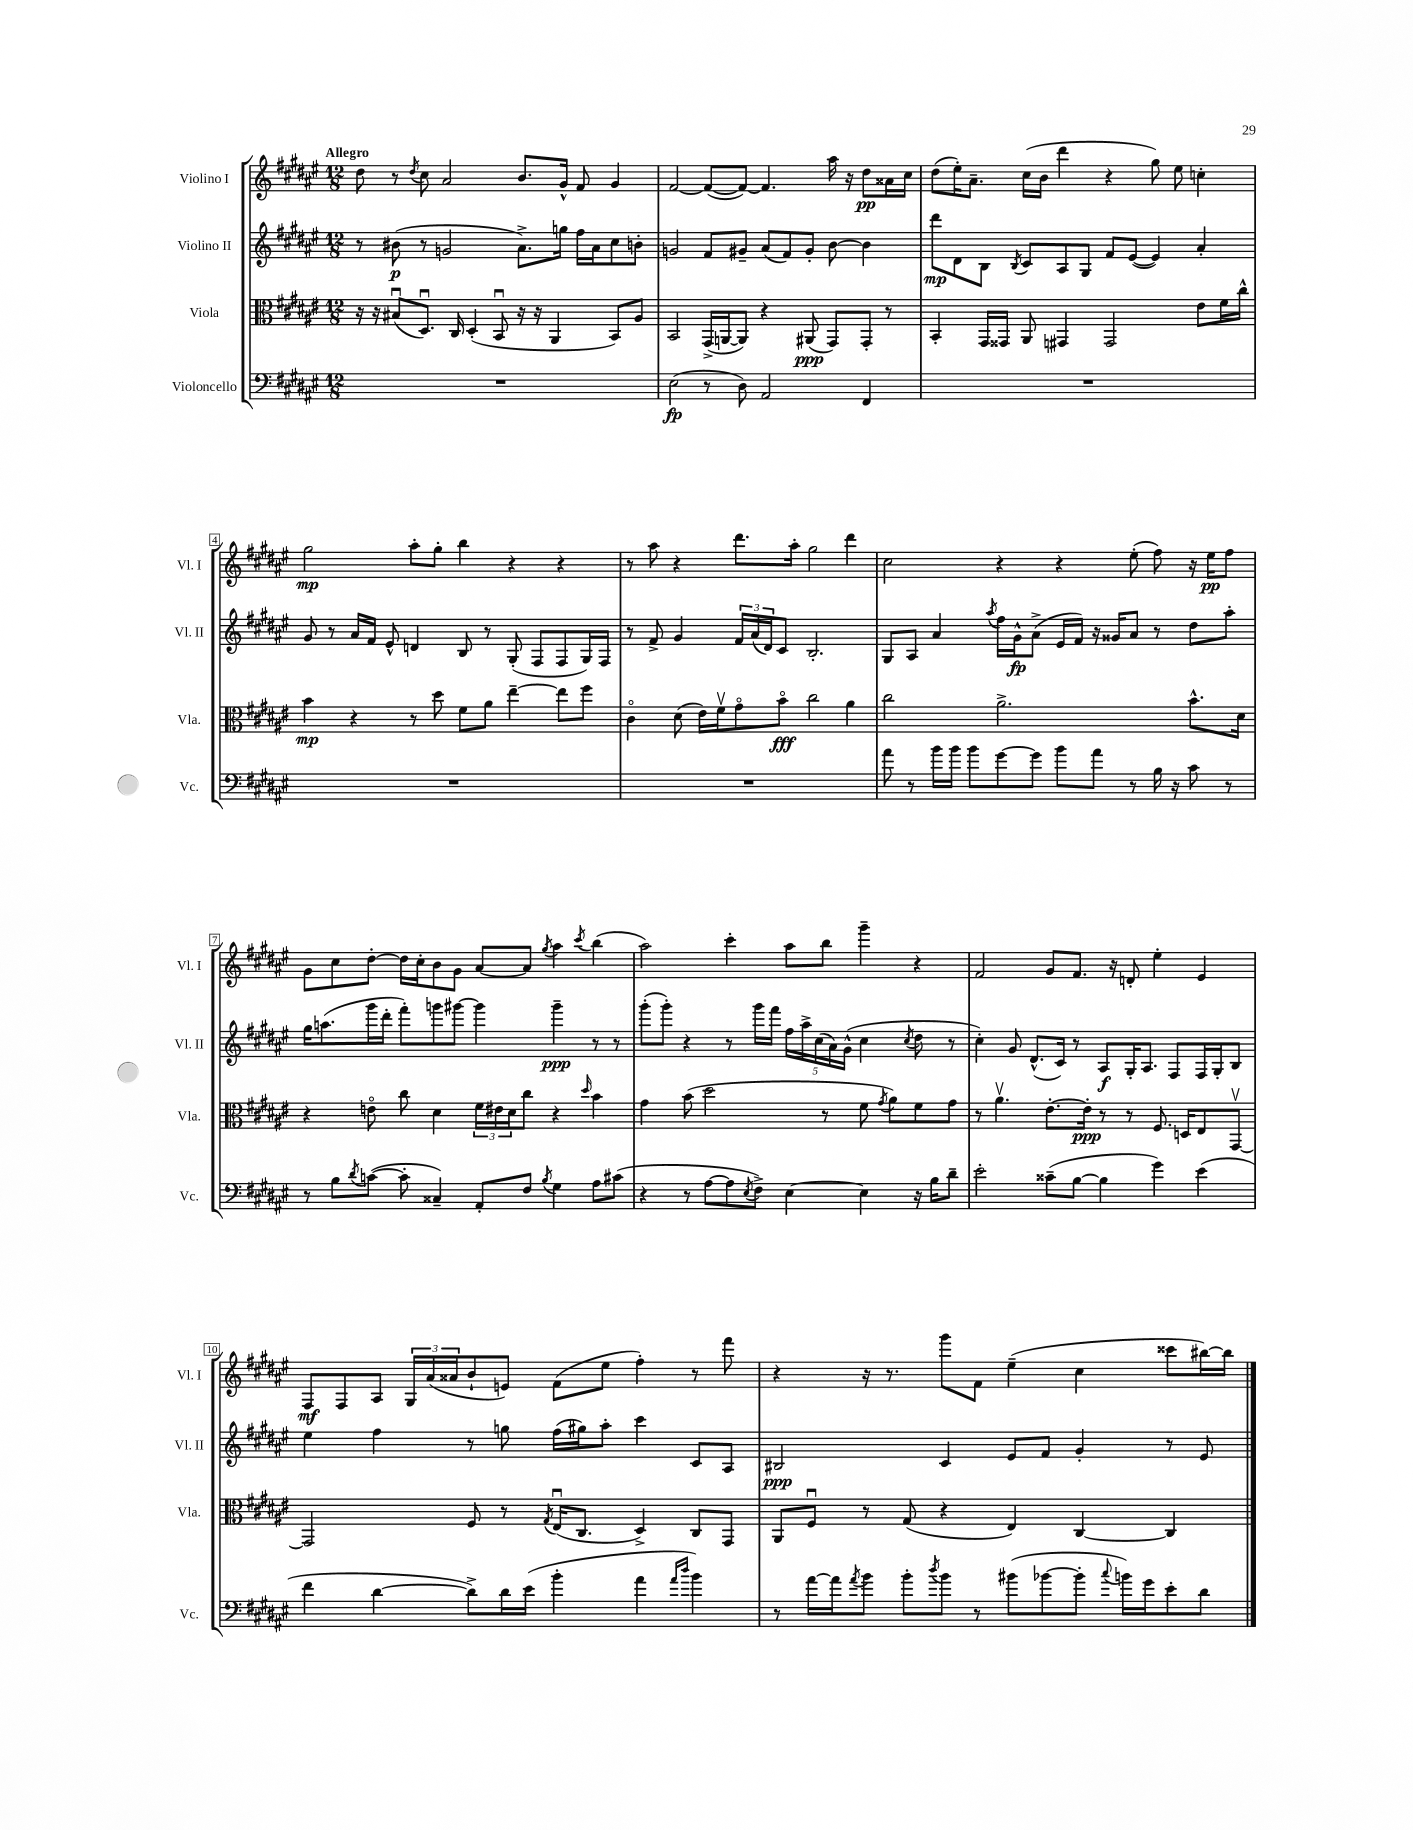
<<
\new StaffGroup <<
\new Staff = "s0" \with { instrumentName = "Violino I" shortInstrumentName = "Vl. I" } {
    \clef treble \key fis \major \numericTimeSignature \time 12/8 \tempo "Allegro"
    dis''8 r8 \acciaccatura { dis''8 } cis''8 ais'2 b'8. gis'16-^ fis'8 gis'4 |
    fis'2~ fis'8~( fis'8~) fis'4. ais''16 r16 dis''8\pp aisis'16 cis''16 |
    dis''8( eis''16-.) ais'8.-- cis''16( b'16 dis'''4 r4 gis''8) eis''8 c''4-. |
    gis''2\mp ais''8-. gis''8-. b''4 r4 r4 |
    r8 ais''8 r4 dis'''8. ais''16-. gis''2 dis'''4 |
    cis''2 r4 r4 eis''8-.( fis''8) r16 eis''16\pp fis''8 |
    gis'8 cis''8 dis''8~-. dis''16 cis''16-. b'8 gis'8 ais'8~ ais'8 \acciaccatura { gis''8 } ais''4 \acciaccatura { cis'''8 } b''4( |
    ais''2) cis'''4-. ais''8 b''8 gis'''4-- r4 |
    fis'2 gis'8 fis'8. r16 d'8-. eis''4-. eis'4 |
    fis8\mf fis8 ais8 \tuplet 3/2 { gis16 ais'16( aisis'16 } b'8-! e'8) fis'8( eis''8 fis''4-.) r8 fis'''8 |
    r4 r16 r8. gis'''8 fis'8 eis''4--( cis''4 cisis'''8 bis''16~) bis''16 \bar "|." |
}
\new Staff = "s1" \with { instrumentName = "Violino II" shortInstrumentName = "Vl. II" } {
    \clef treble \key fis \major \numericTimeSignature \time 12/8
    r8 bis'8\p( r8 g'2 ais'8.->) g''16 fis''16 ais'16 cis''8 b'8-. |
    g'2 fis'8 gis'8-- ais'8( fis'8) gis'8-. b'8~ b'4 |
    dis'''8\mp dis'8 b8 \acciaccatura { b8 } cis'8 ais8 gis8 fis'8 eis'8~( eis'4) ais'4-. |
    gis'8 r8 ais'16 fis'16 eis'8-^ d'4 b8 r8 gis8-.( fis8 fis8 gis16) fis16 |
    r8 fis'8-> gis'4 \tuplet 3/2 { fis'16 ais'16( dis'16) } cis'8 b2.-. |
    gis8 ais8 ais'4 \acciaccatura { ais''8 } fis''16 gis'16-^\fp ais'8->( eis'16 fis'16) r16 gisis'16 ais'8 r8 dis''8 ais''8-. |
    gis''16 a''8.( gis'''16 dis'''16-. fis'''8-.) g'''8 gis'''8~ gis'''4 gis'''4--\ppp r8 r8 |
    gis'''8-.( gis'''8-.) r4 r8 gis'''16 fis'''16 \tuplet 5/4 { fis''16 ais''16-> cis''16( ais'16) gis'16-^( } cis''4 \acciaccatura { cis''8 } dis''8 r8 |
    cis''4-.) gis'8 dis'8.-^( cis'16) r8 ais8\f gis16-. ais8. fis8 fis16 gis16-. b8 |
    eis''4 fis''4 r8 g''8 fis''16( gis''16) ais''8-. cis'''4 cis'8 ais8 |
    bis2\ppp cis'4 eis'8 fis'8 gis'4-. r8 eis'8 \bar "|." |
}
\new Staff = "s2" \with { instrumentName = "Viola" shortInstrumentName = "Vla." } {
    \clef alto \key fis \major \numericTimeSignature \time 12/8
    r16 r16 bis8\downbow( dis8.\downbow) cis16 dis4-.( b,8\downbow r16 r16 ais,4 b,8) ais8 |
    b,2 gis,16->( a,16~ a,8) r4 ais,8\ppp( gis,8) gis,8-. r8 |
    b,4-. gis,16 gisis,16 ais,8 gis,4 gis,2 eis'8 fis'16 cis''16-^ |
    b'4\mp r4 r8 dis''8 fis'8 ais'8 eis''4~-- eis''8 fis''8 |
    cis'4\flageolet dis'8( eis'16) fis'16\upbow gis'8\flageolet b'8\flageolet\fff cis''2 ais'4 |
    cis''2 ais'2.-> b'8.-^ dis'16 |
    r4 e'8\flageolet cis''8 dis'4 \tuplet 3/2 { fis'16 eis'16 dis'16 } cis''8 r4 \grace { dis''16 } b'4 |
    gis'4 b'8( dis''2 r8 fis'8 \acciaccatura { gis'8 } ais'8) fis'8 gis'8 |
    r8 ais'4.\upbow eis'8.~-. eis'16-.\ppp r8 r8 fis8. d16 eis8 gis,8~\upbow |
    gis,2 fis8 r8 \acciaccatura { gis8 } eis16\downbow( cis8. dis4->) cis8 gis,8 |
    ais,8 fis8\downbow r8 gis8( r4 eis4) cis4~ cis4 \bar "|." |
}
\new Staff = "s3" \with { instrumentName = "Violoncello" shortInstrumentName = "Vc." } {
    \clef bass \key fis \major \numericTimeSignature \time 12/8
    R1. |
    eis2\fp( r8 dis8) ais,2 fis,4 |
    R1. |
    R1. |
    R1. |
    ais'8 r8 b'16 b'16 b'8 gis'8~ gis'8 b'8 ais'8 r8 b16 r16 cis'8 r8 |
    r8 b8 \acciaccatura { dis'8 } c'8~( c'8-. cisis4--) ais,8-. fis8 \acciaccatura { b8 } gis4 ais8 cis'8( |
    r4 r8 ais8~ ais8 \acciaccatura { eis8 } fis8->) eis4~ eis4 r16 b16 dis'8-- |
    eis'2-. cisis'8--( b8~ b4 gis'4) eis'4( |
    fis'4 dis'4~ dis'8->) dis'16 eis'16( b'4-. ais'4 \grace { ais'16 dis''16 } b'4) |
    r8 ais'16~ ais'16 \acciaccatura { ais'8 } b'8 b'8-. \acciaccatura { dis''8 } b'8 r8 bis'8( bes'8~ bes'8-. \appoggiatura { cis''8 } b'16) gis'16 eis'8-. dis'8 \bar "|." |
}
>>
>>
\layout { \context { \Score \override BarNumber.stencil = #(make-stencil-boxer 0.1 0.3 ly:text-interface::print) } }
